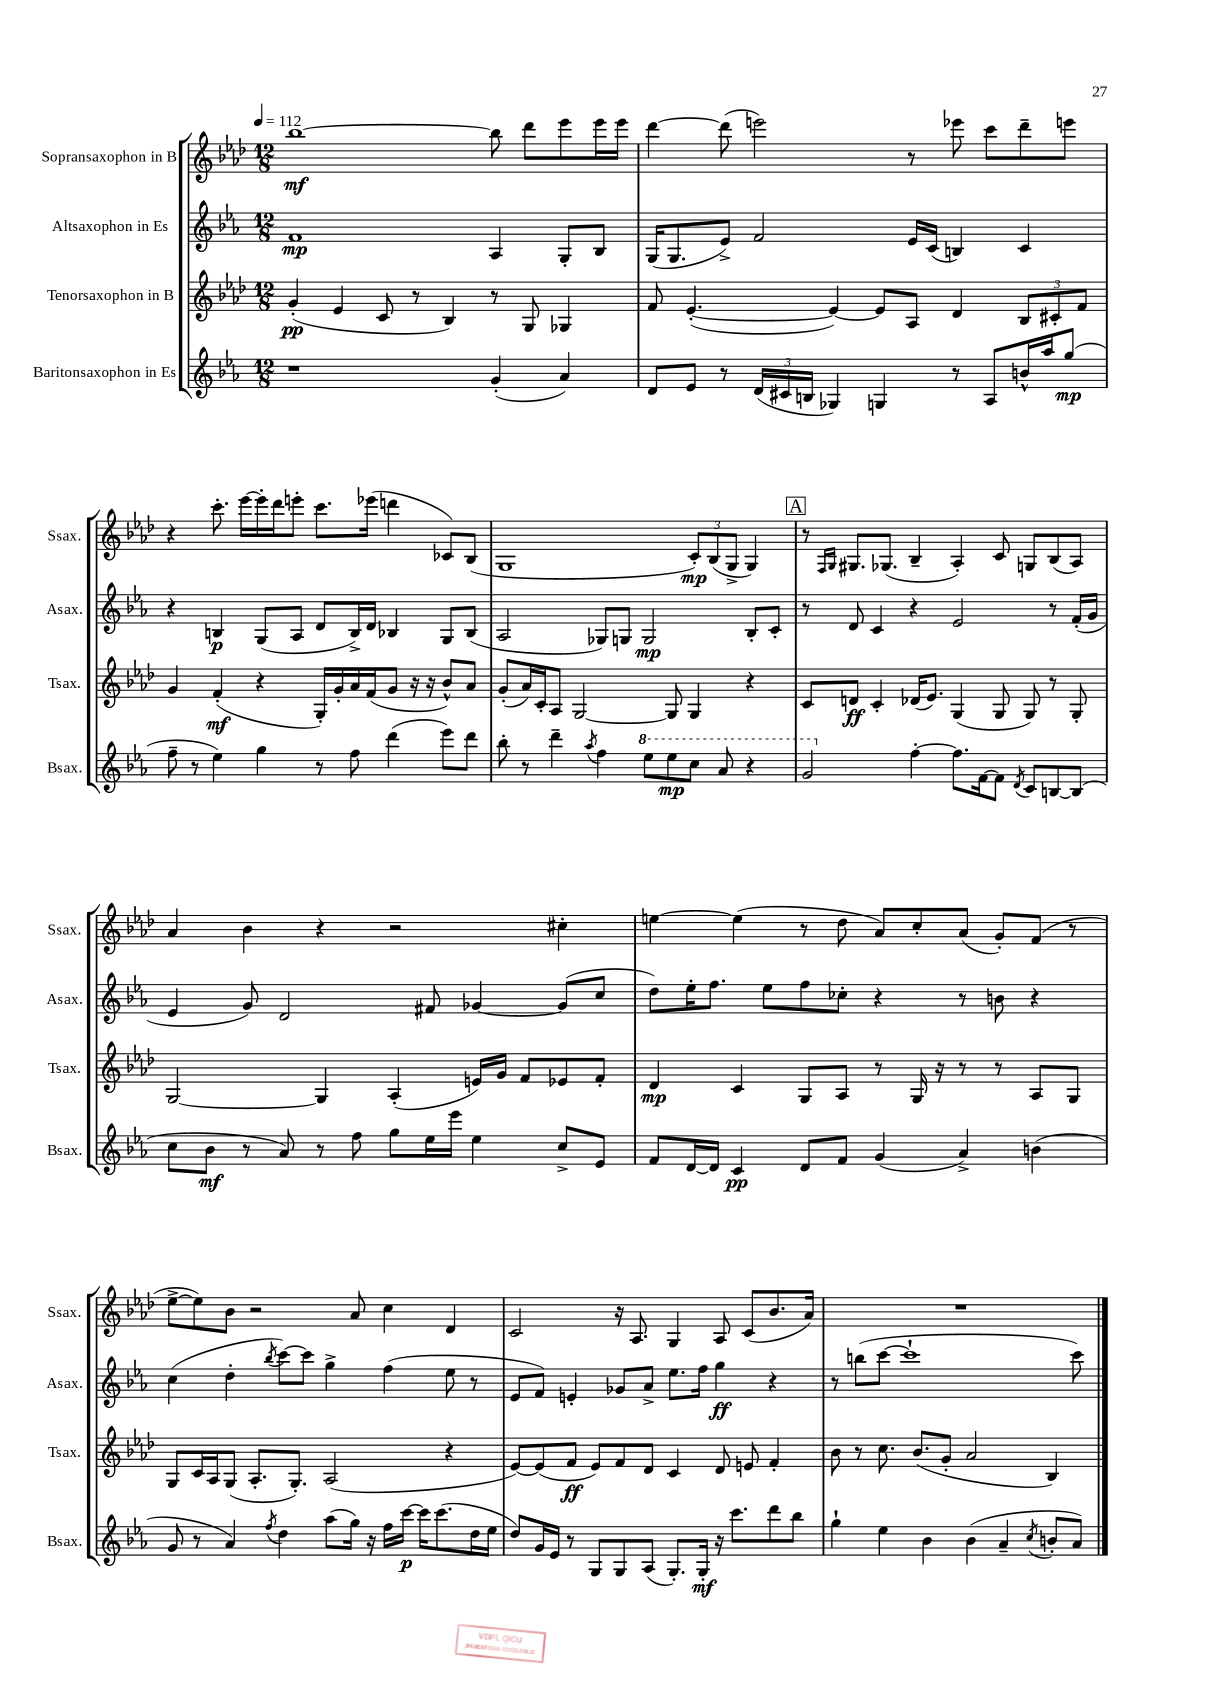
<<
\new StaffGroup <<
\new Staff = "s0" \with { instrumentName = "Sopransaxophon in B" shortInstrumentName = "Ssax." } {
    \clef treble \key aes \major \numericTimeSignature \time 12/8 \tempo 4 = 112
    bes''1~\mf bes''8 des'''8 ees'''8 ees'''16 ees'''16 |
    des'''4~ des'''8( e'''2) r8 ees'''8 c'''8 des'''8-- e'''8 |
    r4 c'''8.-. ees'''16~ ees'''16-. des'''16 e'''8-. c'''8. ees'''16( d'''4 ces'8) bes8( |
    g1 \tuplet 3/2 { c'8-.\mp) bes8( g8-> } g4) |
    \mark \markup { \box "A" } r8 \grace { f16 g16 } gis8. ges8.( bes4-- aes4-.) c'8 g8 bes8( aes8) |
    aes'4 bes'4 r4 r2 cis''4-. |
    e''4~ e''4( r8 des''8 aes'8) c''8-. aes'8( g'8-.) f'8( r8 |
    ees''8~-> ees''8) bes'8 r2 aes'8 c''4 des'4 |
    c'2 r16 aes8. g4 aes8 c'8( bes'8. aes'16) |
    R1. \bar "|." |
}
\new Staff = "s1" \with { instrumentName = "Altsaxophon in Es" shortInstrumentName = "Asax." } {
    \clef treble \key ees \major \numericTimeSignature \time 12/8
    f'1\mp aes4 g8-. bes8 |
    g16( g8. ees'8->) f'2 ees'16 c'16( b4) c'4 |
    r4 b4\p g8( aes8 d'8 b16->) d'16 bes4 g8 bes8( |
    aes2 ges8) g8 g2\mp bes8-. c'8-. |
    \mark \markup { \box "A" } r8 d'8 c'4 r4 ees'2 r8 f'16-.( g'16 |
    ees'4 g'8) d'2 fis'8 ges'4~ ges'8( c''8 |
    d''8) ees''16-. f''8. ees''8 f''8 ces''8-. r4 r8 b'8 r4 |
    c''4( d''4-. \acciaccatura { bes''8 } c'''8~) c'''8 g''4-> f''4( ees''8 r8 |
    ees'8 f'8) e'4-. ges'8 aes'8-> ees''8. f''16 g''4\ff r4 |
    r8 b''8( c'''8~ c'''1-! c'''8) \bar "|." |
}
\new Staff = "s2" \with { instrumentName = "Tenorsaxophon in B" shortInstrumentName = "Tsax." } {
    \clef treble \key aes \major \numericTimeSignature \time 12/8
    g'4-.\pp( ees'4 c'8 r8 bes4) r8 g8 ges4 |
    f'8 ees'4.~-.( ees'4~) ees'8 aes8 des'4 \tuplet 3/2 { bes8 cis'8-. f'8 } |
    g'4 f'4-.\mf( r4 g16-.) g'16-. aes'16 f'16( g'8 r16 r16 bes'8-^) aes'8 |
    g'8-.( aes'16) c'16-. aes8 g2~ g8 g4 r4 |
    \mark \markup { \box "A" } c'8 d'8\ff c'4-. des'16( ees'8.) g4( g8 g8) r8 g8-. |
    g2~ g4 aes4-.( e'16) g'16 f'8 ees'8 f'8-. |
    des'4\mp c'4 g8 aes8 r8 g16 r16 r8 r8 aes8 g8 |
    g8 c'16 aes16 g8( aes8.-. g8.-.) aes2( r4 |
    ees'8~) ees'8( f'8\ff ees'8) f'8 des'8 c'4 des'8 e'8 f'4-. |
    bes'8 r8 c''8. bes'8.( g'8-. aes'2 bes4) \bar "|." |
}
\new Staff = "s3" \with { instrumentName = "Baritonsaxophon in Es" shortInstrumentName = "Bsax." } {
    \clef treble \key ees \major \numericTimeSignature \time 12/8
    r1 g'4-.( aes'4) |
    d'8 ees'8 r8 \tuplet 3/2 { d'16( cis'16 b16 } ges4) g4 r8 aes8 b'16-^ aes''16 g''8\mp( |
    f''8-- r8 ees''4) g''4 r8 f''8 d'''4( ees'''8) d'''8 |
    bes''8-. r8 d'''4-- \acciaccatura { aes''8 } f''4 \ottava #1 ees'''8 ees'''8\mp c'''8 aes''8 r4 |
    \mark \markup { \box "A" } g''2 \ottava #0 f''4~-. f''8. f'16~ f'8 \acciaccatura { d'8 } c'8 b8~ b8( |
    c''8 bes'8\mf r8 aes'8) r8 f''8 g''8 ees''16 ees'''16 ees''4 c''8-> ees'8 |
    f'8 d'16~ d'16 c'4\pp d'8 f'8 g'4( aes'4->) b'4( |
    g'8 r8 aes'4) \acciaccatura { f''8 } d''4 aes''8( g''16) r16 f''16 c'''16~\p c'''16 c'''8.( d''16 ees''16 |
    d''8) g'16 ees'16 r8 g8 g8 aes8( g8.-.) g16-.\mf r16 c'''8. d'''8 bes''8 |
    g''4-! ees''4 bes'4 bes'4( aes'4-- \acciaccatura { c''8 } b'8-. aes'8) \bar "|." |
}
>>
>>
\layout { \context { \Score \remove "Bar_number_engraver" } }
